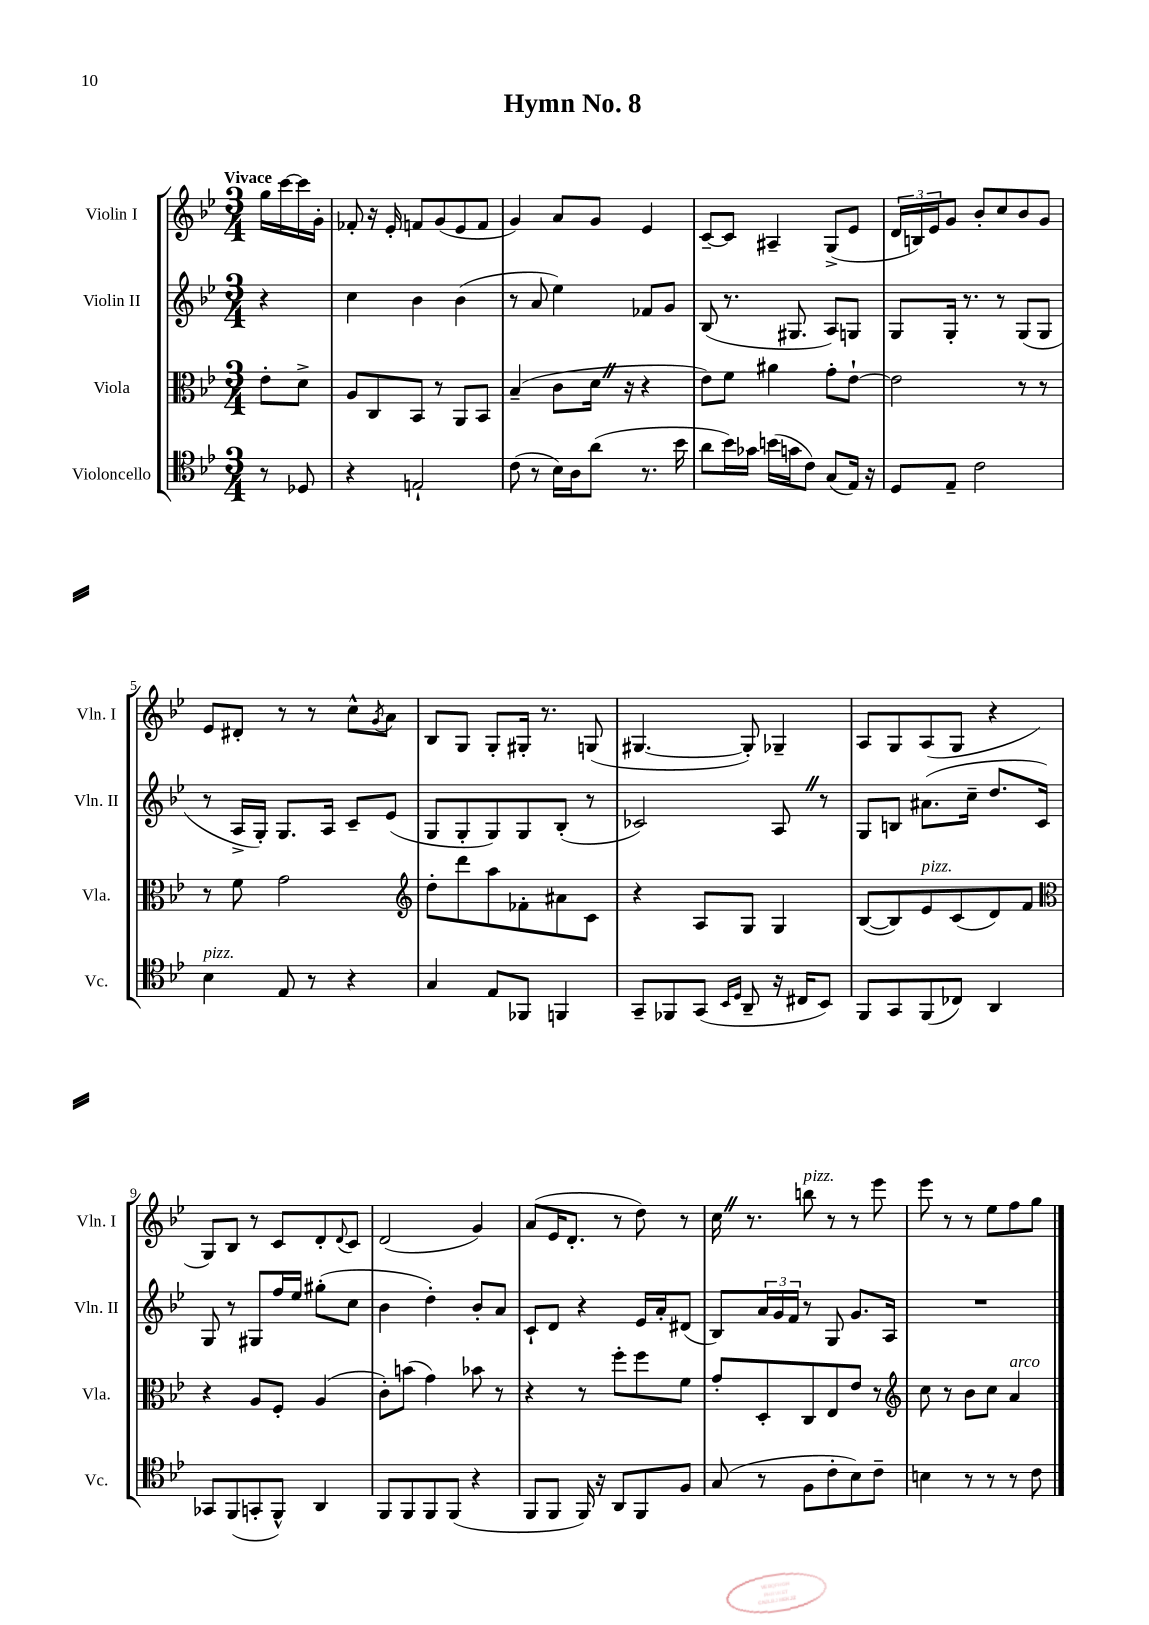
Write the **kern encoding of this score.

**kern	**kern	**kern	**kern
*staff4	*staff3	*staff2	*staff1
*clefC4	*clefC3	*clefG2	*clefG2
*k[b-e-]	*k[b-e-]	*k[b-e-]	*k[b-e-]
*M3/4	*M3/4	*M3/4	*M3/4
8r	8e-'	4r	16gg
.	.	.	[16ccc
8D-	8d^	.	16ccc]
.	.	.	16g'
=	=	=	=
4r	8A	4cc	8f-'
.	8C	.	16r
.	.	.	16e-'
2E`	8BB-	4b-	8f
.	8r	.	(8g
.	8AA	(4b-	8e-
.	8BB-	.	8f
=	=	=	=
(8c	(4B-~	8r	4g)
8r	.	8a	.
16B-)	8c	4ee-)	8a
16A	.	.	.
(8a	16d	.	8g
.	16r	.	.
8.r	4r	8f-	4e-
.	.	8g	.
16b-	.	.	.
=	=	=	=
8a	8e-)	(8B-	[8c~
16b-)	8f	8.r	8c]
16g-	.	.	.
(16b	4a#	.	4A#~
16g	.	8.G#	.
8c)	.	.	.
(8G	8g'	8A)	(8G^
16E-)	[8e-`	8G	8e-
16r	.	.	.
=	=	=	=
8D	2e-]	8G	24d
.	.	.	24B)
.	.	.	24e-
8E-~	.	16G'	8g
.	.	8.r	.
2c	.	.	8b-'
.	.	8r	8cc
.	8r	(8G	8b-
.	8r	8G	8g
=	=	=	=
4B-	8r	8r	8e-
.	8f	16A^	8d#'
.	.	16G')	.
8E-	2g	8.G	8r
8r	.	.	8r
.	.	16A	.
4r	.	8c~	8cc^^
.	.	.	8qg
.	.	(8e-	8a
=	=	=	=
*	*clefG2	*	*
4G	8dd'	8G	8B-
.	8ddd	8G'	8G
8E-	8aa	8G)	8G'
8FF-	8f-'	8G	16G#'
.	.	.	8.r
4FF	8a#	(8B-'	.
.	8c	8r	(8G
=	=	=	=
8GG~	4r	2c-)	[4.G#
8FF-	.	.	.
(8GG	8A	.	.
16qqBB-	.	.	.
16qqD	.	.	.
8AA~	8G	.	8G#'])
16r	4G	8A	4G-~
16C#	.	.	.
8BB-)	.	8r	.
=	=	=	=
8FF	([8B-	8G	8A
8GG	8B-])	8B	8G
(8FF	8e-	(8.a#	(8A
8C-)	(8c	.	8G
.	.	16cc~	.
4AA	8d)	8.dd	4r
.	8f	.	.
.	.	16c)	.
=	=	=	=
*	*clefC3	*	*
8GG-	4r	8G	8G)
(8FF	.	8r	8B-
8GG'	8A	8G#	8r
8FF^^)	8F'	16ff	8c
.	.	16ee-	.
4AA	(4A	(8gg#'	8d'
.	.	.	8qqd
.	.	8cc	8c
=	=	=	=
8FF	8c')	4b-	(2d
8FF	(8b	.	.
8FF	4g)	4dd')	.
(8FF	.	.	.
4r	8b-	8b-'	4g)
.	8r	8a	.
=	=	=	=
8FF	4r	8c`	(8a
8FF	.	8d	16e-
.	.	.	8.d'
16FF)	8r	4r	.
16r	.	.	.
8AA	8ff'	.	8r
8FF	8ff	16e-	8dd)
.	.	16a'	.
8F	8f	(8d#	8r
=	=	=	=
(8G	8g'	8B-)	16cc
.	.	.	8.r
8r	8D'	24a	.
.	.	24g	.
.	.	24f	.
8F	8C	8r	8bb
8c'	8E-	8G	8r
8B-)	8e-	8.g	8r
8c~	8r	.	8eee-
.	.	16A	.
=	=	=	=
*	*clefG2	*	*
4B	8cc	2.r	8eee-
.	8r	.	8r
8r	8b-	.	8r
8r	8cc	.	8ee-
8r	4a	.	8ff
8c	.	.	8gg
==	==	==	==
*-	*-	*-	*-
